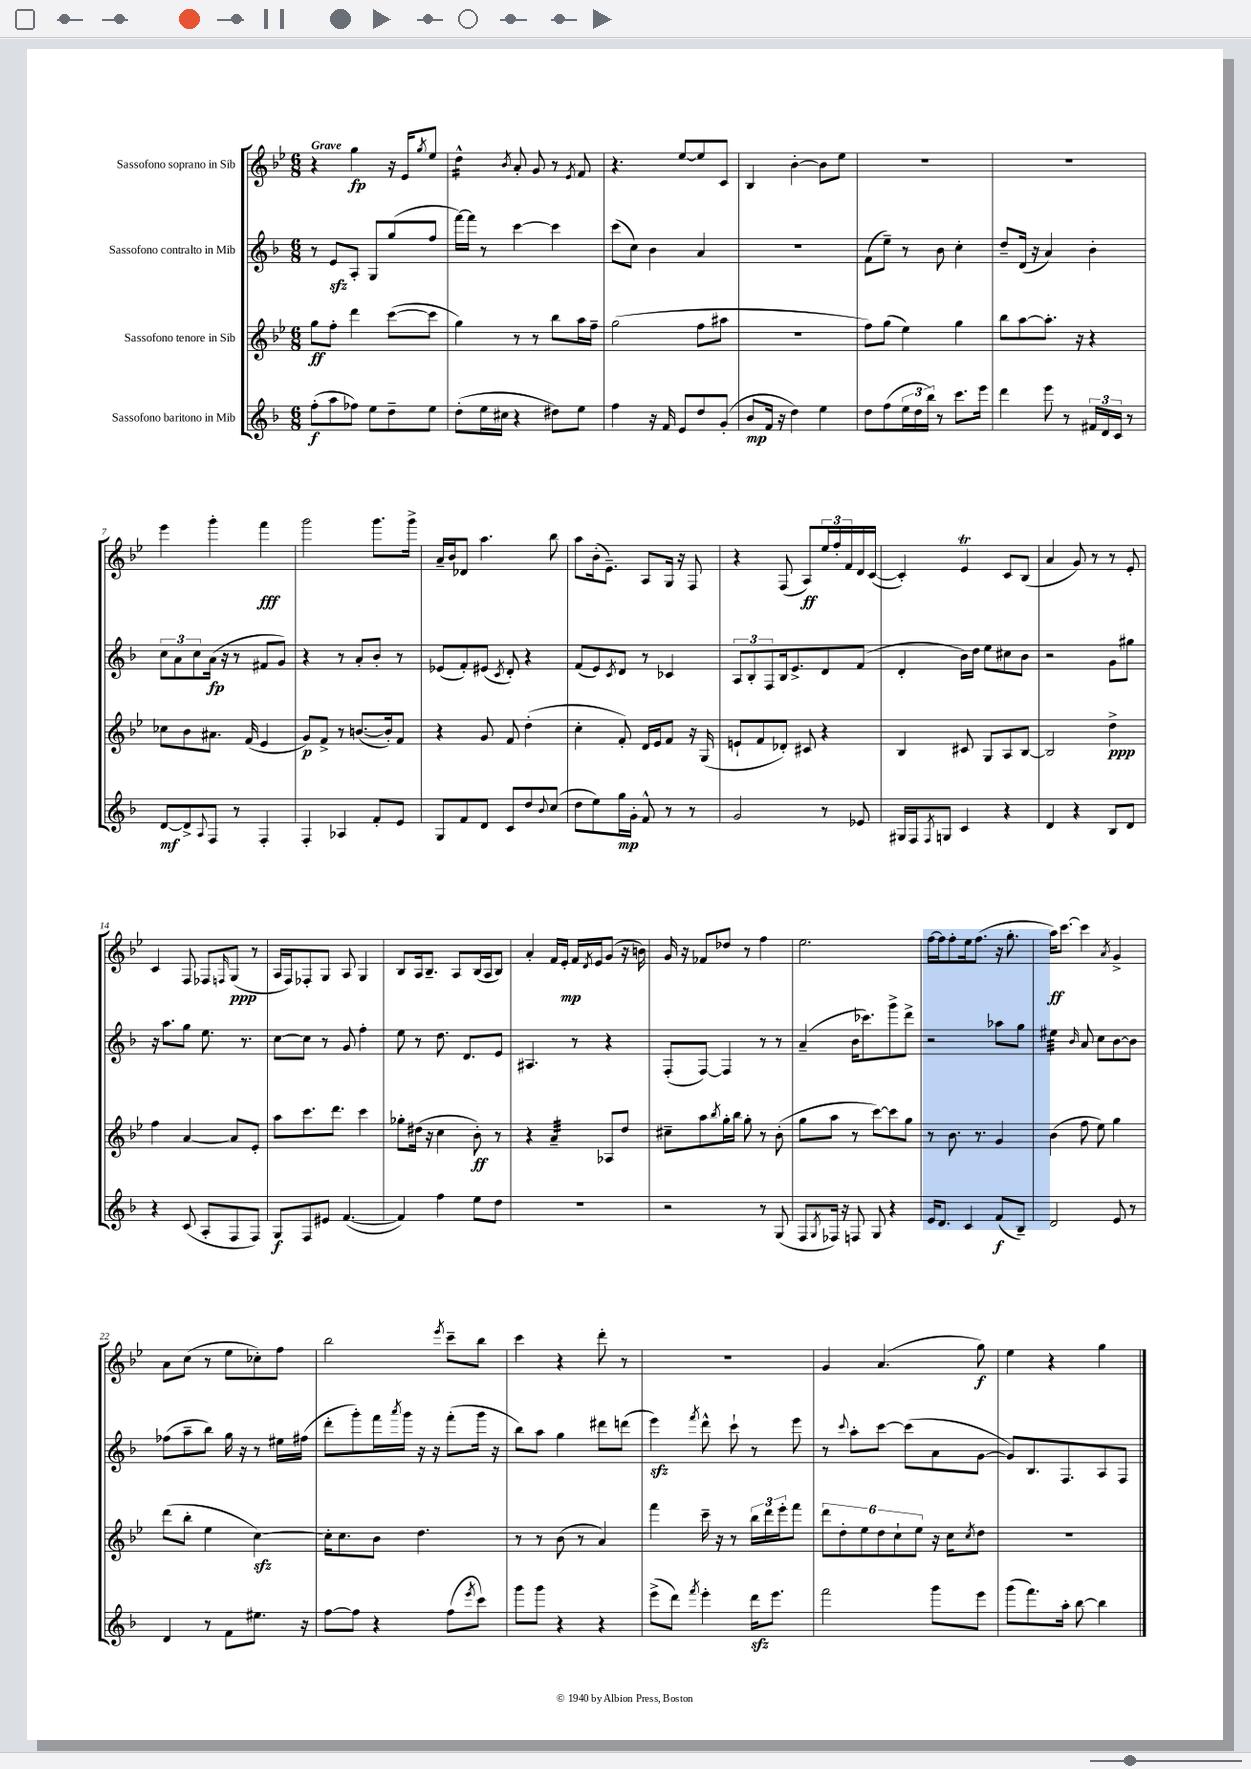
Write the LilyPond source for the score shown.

<<
\new StaffGroup <<
\new Staff = "s0" \with { instrumentName = "Sassofono soprano in Sib" } {
    \clef treble \key bes \major \numericTimeSignature \time 6/8 \tempo "Grave"
    r4 g''4\fp r16 ees'16 \acciaccatura { g''8 } ees''8 |
    d''4:16-^ \acciaccatura { bes'8 } a'8-. g'8 r8 \acciaccatura { ees'8 } f'8 |
    r4. ees''8~ ees''8 c'8 |
    bes4 bes'4~-. bes'8 ees''8 |
    R2. |
    R2. |
    ees'''4 g'''4-. f'''4\fff |
    g'''2 g'''8. g'''16-> |
    a'16-- bes'16 des'8 a''4. bes''8 |
    a''8 bes'16-.( ees'8.--) a8 g16 r16 f8 |
    r4 f8( a8\ff) \tuplet 3/2 { ees''16 f''16-. f'16 } d'16 c'16~( |
    c'4-.) ees'4\trill c'8 bes8( |
    a'4 g'8) r8 r8 ees'8-. |
    c'4 f8 fes8 \grace { f16 } g8\ppp( r8 |
    a16 f16) fes8-. g8 a8 g4 |
    bes8 a16 bes8.-- a8 bes16( a16 bes8) |
    a'4-. f'16 ees'16-.\mp f'16 \acciaccatura { d'8 } ees'16 g'8( r16 b'16) |
    g'16 r16 fes'8 des''8 r8 f''4 |
    ees''2. |
    f''16~ f''16 f''8-. ees''16 f''8.( r16 g''8.-. |
    a''16\ff) c'''8.~ c'''4 \acciaccatura { a'8 } g'4-> |
    a'8 c''8( r8 ees''8 ces''8-.) f''8 |
    bes''2 \acciaccatura { ees'''8 } c'''8-- bes''8 |
    c'''4 r4 d'''8-. r8 |
    R2. |
    g'4 a'4.( g''8\f) |
    ees''4 r4 g''4 \bar "|." |
}
\new Staff = "s1" \with { instrumentName = "Sassofono contralto in Mib" } {
    \clef treble \key f \major \numericTimeSignature \time 6/8
    r8 e'8\sfz a8-. g8 g''8( f''8 |
    f'''16~) f'''16 r8 c'''4~ c'''4 |
    c'''8( c''8) bes'4 a'4 |
    R2. |
    f'8( e''8--) r8 bes'8 c''4-. |
    d''8-- d'16( r16 a'4) bes'4-. |
    \tuplet 3/2 { c''8 a'8 c''8 } a'16\fp( r16 r8 fis'8 g'8) |
    r4 r8 a'8-. bes'8-. r8 |
    ees'8( f'8-.) eis'8( \acciaccatura { c'8 } d'8-.) r4 |
    f'8( e'8) \acciaccatura { c'8 } d'8 r8 ces'4 |
    \tuplet 3/2 { a8 bes8-. f8 } bes16 e'8.-> d'8 f'8( |
    d'4-. bes'16) d''16 e''8 cis''8 bes'8 |
    r2 g'8 gis''8 |
    r16 a''8. g''8 e''8. r8. |
    c''8~ c''8 r8 g'8 f''4-. |
    e''8 r8 d''8. d'8. e'8 |
    ais4. r8 r4 |
    f8-.( f8~) f4 r8 r8 |
    a'4--( bes'16 ces'''8.) g'''8-> d'''8-> |
    r2 aes''8 g''8 |
    eis''4:32 \grace { bes'16 } a'8 c''8 bes'8~ bes'8 |
    fes''8( a''8-- bes''8) g''16 r16 r8 eis''16 fis''16( |
    d'''8-. g'''8-.) f'''16 \acciaccatura { a'''8 } g'''16 r16 r16 f'''8-.( g'''16 r16 |
    bes''8) a''8 g''4 dis'''8 d'''8( |
    e'''4\sfz) \acciaccatura { f'''8 } d'''8-^ c'''8-! r8 e'''8 |
    r8 \appoggiatura { c'''8 } a''8-. c'''8~ c'''8( a'8 g'8~ |
    g'8) bes8. f8. a8 f8 \bar "|." |
}
\new Staff = "s2" \with { instrumentName = "Sassofono tenore in Sib" } {
    \clef treble \key bes \major \numericTimeSignature \time 6/8
    g''8\ff f''8-. d'''4 c'''8~( c'''8 |
    g''4) r8 r8 bes''8 a''16 f''16-- |
    g''2( f''8 ais''8 |
    R2. |
    f''8) g''8( ees''4) g''4 |
    bes''8 a''8~ a''8.-. r16 r4 |
    ces''8 bes'8 ais'8. f'16( ees'4 |
    g'8\p) f'8-> r8 b'8.~( b'16-.) f'8 |
    r4 g'8 f'8 d''4-.( |
    c''4-. f'8-.) d'16 ees'16 f'8 r16 g16( |
    e'8-! f'8 des'8-.) cis'8 r4 |
    bes4 cis'8 g8 a8 bes8~ |
    bes2 d''4->\ppp |
    f''4 a'4~ a'8 ees'8-. |
    a''8 c'''8. d'''8. c'''4 |
    ges''8-. dis''16( r16 c''4 bes'8-.\ff) r8 |
    r4 a'4:32-- aes8 d''8 |
    cis''8-- a''8 \acciaccatura { bes''8 } g''16-. bes''16 g''8-. r8 bes'8-.( |
    g''8 a''8 r8 c'''8~) c'''8 g''8 |
    r8 bes'8. r8. g'4 |
    bes'4( f''8 ees''8) g''4 |
    d'''8( bes''8-. ees''4 c''4~\sfz) |
    c''16-. c''8. bes'8 d''4. |
    r8 r8 bes'8( r8 a'4) |
    f'''4 c'''16-- r16 r8 \tuplet 3/2 { bes''16 d'''16 ees'''16-. } f'''8 |
    \tuplet 6/4 { d'''8 d''8-. ees''8 d''8 c''8-! ees''8 } r16 c''16 \acciaccatura { c''8 } d''8 |
    R2. \bar "|." |
}
\new Staff = "s3" \with { instrumentName = "Sassofono baritono in Mib" } {
    \clef treble \key f \major \numericTimeSignature \time 6/8
    f''8-.\f( a''8 fes''8) e''8 d''8-- e''8 |
    d''8-.( e''16 cis''16 r4 dis''8) e''8 |
    f''4 r16 f'16 e'8 d''8 g'8-.( |
    bes'8\mp f'16 r16 d''4) e''4 |
    d''8 f''8( \tuplet 3/2 { e''16 d''16 bes''16) } r8 c'''8. e'''16 |
    d'''4 e'''8 r8 \tuplet 3/2 { fis'16 d'16 c'16 } r8 |
    d'8~\mf d'8-> \appoggiatura { a8 } f8 r8 f4-. |
    f4-. aes4 f'8-. e'8 |
    g8 f'8 d'8 c'8 d''8 \appoggiatura { bes'8 } c''8( |
    d''8 e''8) g''16\mp g'16-. f'8-^ r8 r8 |
    g'2 r8 ees'8 |
    gis16 f16 \acciaccatura { f8 } g8 c'4 r4 |
    d'4 r4 bes8 d'8 |
    r4 c'8( a8-. f8 f8) |
    g8\f f8 eis'8 f'4.~( |
    f'4) f''4 e''8 d''8 |
    R2. |
    r2 r8 g8( |
    f8 \acciaccatura { g8 } fes16) r16 f8 g8 r4 |
    e'16 d'8. c'4 f'8\f( bes8--) |
    d'2 e'8 r8 |
    d'4 r8 f'8 eis''8. r16 |
    f''8~ f''8 r4 f''8( \acciaccatura { e'''8 } c'''8) |
    g'''8 g'''8 r4 r4 |
    e'''8->( d'''8) \acciaccatura { f'''8 } e'''4-. d'''16\sfz e'''8. |
    f'''2 g'''8 e'''8 |
    g'''8( f'''8.) a''16-. bes''8~ bes''4 \bar "|." |
}
>>
>>
